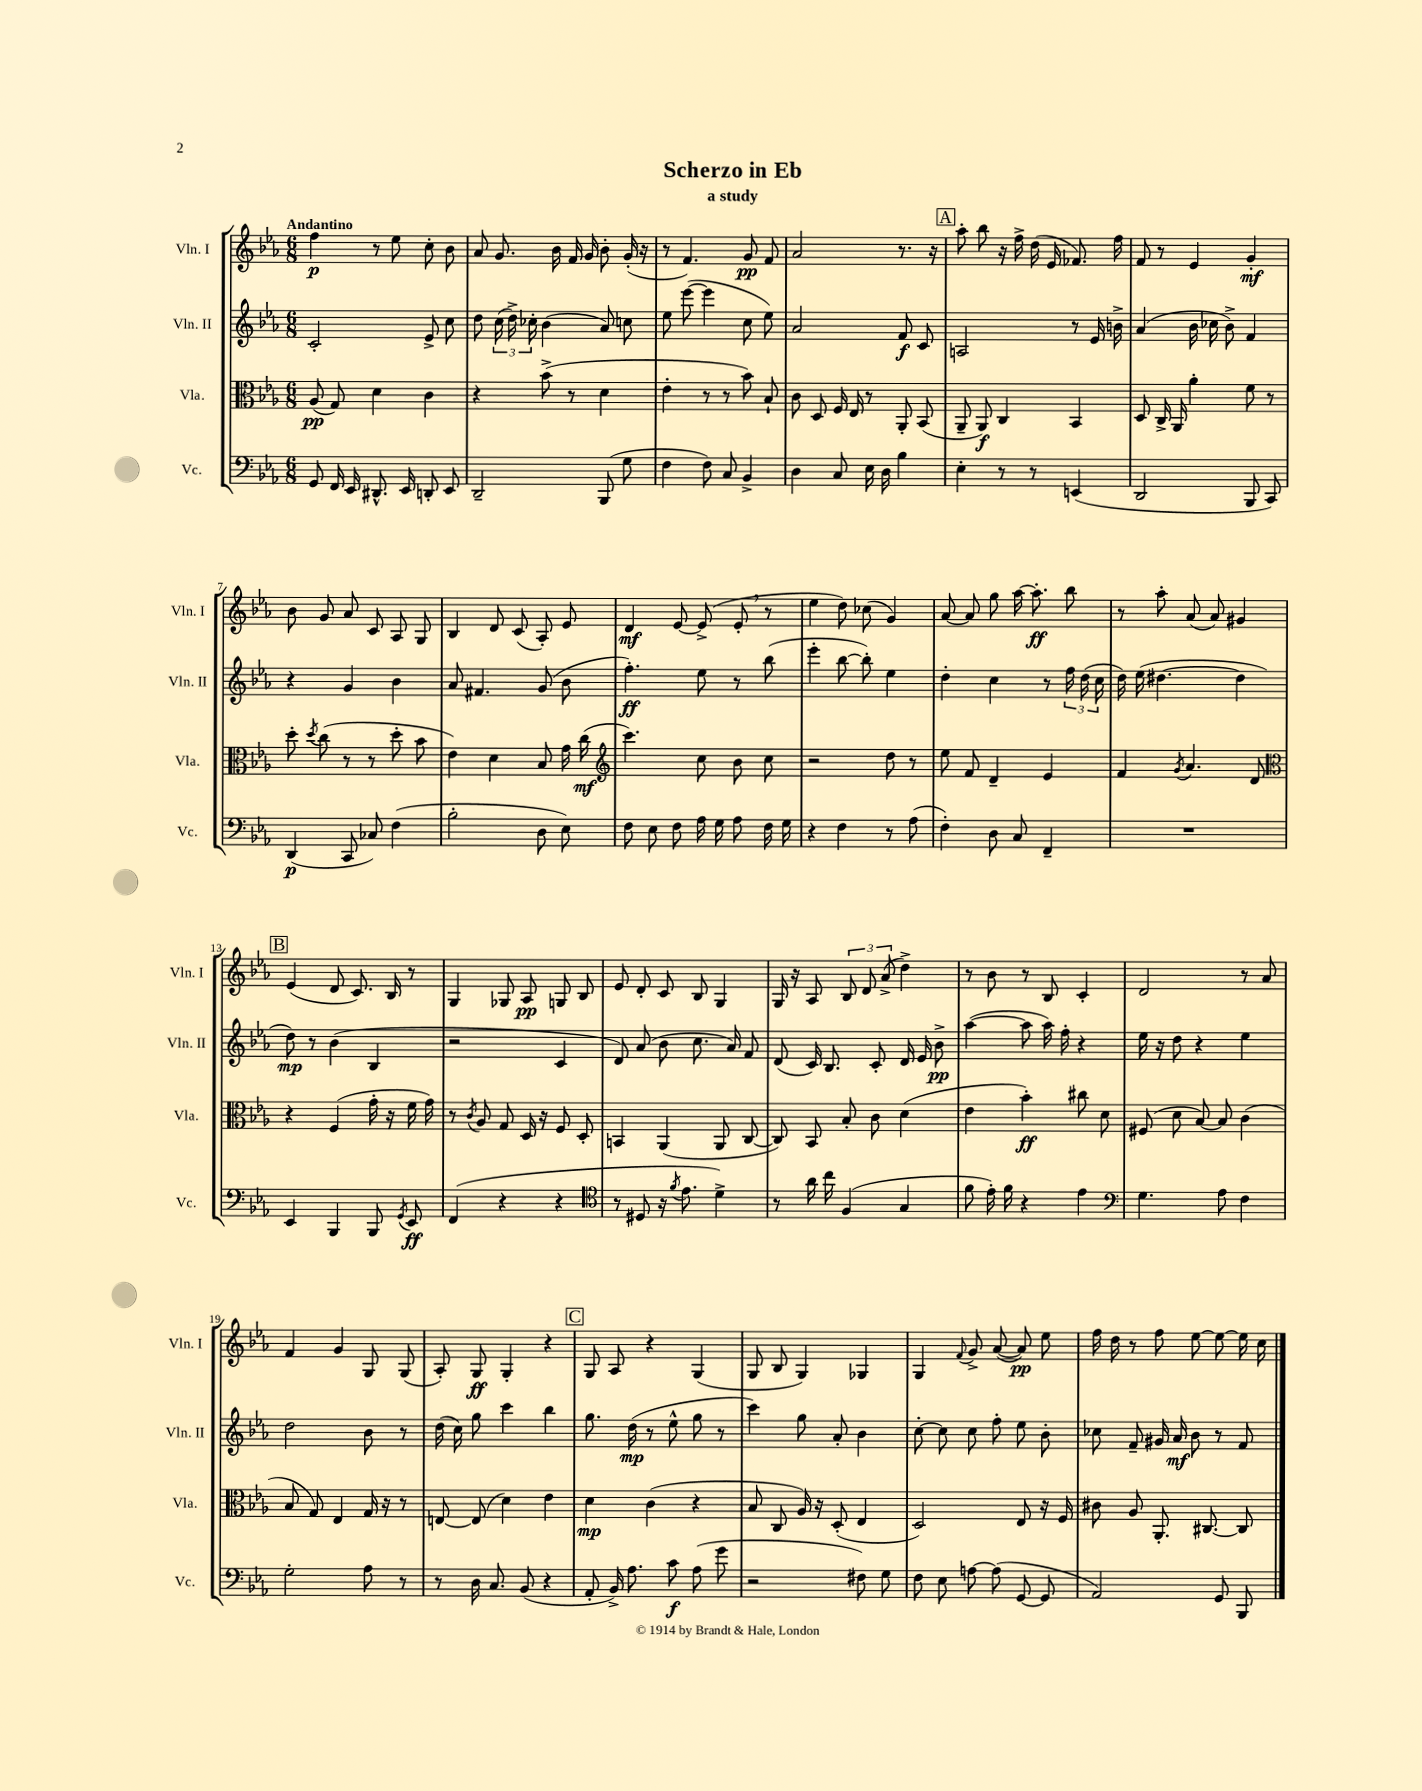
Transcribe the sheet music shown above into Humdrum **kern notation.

**kern	**kern	**kern	**kern
*staff4	*staff3	*staff2	*staff1
*clefF4	*clefC3	*clefG2	*clefG2
*k[b-e-a-]	*k[b-e-a-]	*k[b-e-a-]	*k[b-e-a-]
*M6/8	*M6/8	*M6/8	*M6/8
8GG/	(8A-/	2c'/	4ff\
16FF/	8G/)	.	.
16EE-/	.	.	.
8.DD#^^/	4d\	.	8r
.	.	.	8ee-\
16EE-/	.	.	.
8DD'/	4c\	8e-^/	8cc'\
8EE-/	.	8cc\	8b-\
=	=	=	=
2DD~/	4r	8dd\	8a-/
.	.	(24cc\	8.g/
.	.	24dd^\)	.
.	.	24cc-'\	.
.	(8b-^\	(4b-\	.
.	.	.	16b-\
.	8r	.	16f/
.	.	.	16g/
(8BBB-/	4d\	8a-/)	8b-'\
8G\	.	8cc\	(16g'/
.	.	.	16r
=	=	=	=
4F\	4e-'\	8ee-\	8r
.	.	([8eee-\	4.f/)
8F\)	8r	4eee-\]	.
8C/	8r	.	.
4BB-^/	8b-\)	8cc\	8g/
.	8B-`/	8ee-\)	8f/
=	=	=	=
4D\	8c\	2a-/	2a-/
.	8D/	.	.
8C/	16F/	.	.
.	16E-/	.	.
16E-\	8r	.	.
16D\	.	.	.
4B-\	8AA-'/	8f/	8.r
.	(8BB-/	8c/	.
.	.	.	16r
=	=	=	=
4E-'\	8AA-~/	2A/	8aa-'\
.	8AA-/)	.	8bb-\
8r	4C/	.	16r
.	.	.	16ff^\
8r	.	.	(16dd\
.	.	.	16e-/
(4EE/	4BB-/	8r	8.f-/)
.	.	16e-/	.
.	.	16b^\	16ff\
=	=	=	=
2DD/	8D/	(4a-/	8f/
.	16C^/	.	8r
.	16AA-/	.	.
.	4a-'\	16b-\	4e-/
.	.	16cc-\	.
.	.	8b-^\)	.
8BBB-/	8f\	4f/	4g'/
8CC/)	8r	.	.
=	=	=	=
(4DD/	8dd'\	4r	8b-\
.	8qdd/	.	.
.	(8cc\	.	8g/
8CC/	8r	4g/	8a-/
8C-/)	8r	.	8c/
(4F\	8dd'\	4b-\	8A-/
.	8b-\	.	8G/
=	=	=	=
2B-'\	4e-\)	8a-/	4B-/
.	.	4.f#/	.
.	4d\	.	8d/
.	.	.	(8c/
8D\	8B-/	(8g/	8A-'/)
8E-\)	16g\	8b-\	8e-/
.	(16cc\	.	.
=	=	=	=
*	*clefG2	*	*
8F\	4.ccc\)	4.ff'\)	4d/
8E-\	.	.	.
8F\	.	.	[8e-/
16A-\	8cc\	8ee-\	(8e-^/]
16G\	.	.	.
8A-\	8b-\	8r	8e-'/
16F\	8cc\	(8bb-\	8r
16G\	.	.	.
=	=	=	=
4r	2r	4eee-'\	4ee-\
4F\	.	[8bb-\	8dd\)
.	.	8bb-'\])	(8cc-\
8r	8dd\	4ee-\	4g/)
(8A-\	8r	.	.
=	=	=	=
4F'\)	8ee-\	4dd'\	[8a-/
.	8f/	.	8a-/]
8D\	4d~/	4cc\	8gg\
8C/	.	.	[16aa-\
.	.	.	8.aa-'\]
4FF~/	4e-/	8r	.
.	.	24ff\	8bb-\
.	.	(24dd\	.
.	.	24cc\	.
=	=	=	=
2.r	4f/	16dd\)	8r
.	.	(16ee-\	.
.	.	[4.dd#\	8aa-'\
.	8qg/	.	.
.	4.a-/	.	(8a-/
.	.	.	8a-/)
.	.	4dd#\]	4g#/
.	8d/	.	.
=	=	=	=
*	*clefC3	*	*
4EE-/	4r	8dd\)	(4e-/
.	.	8r	.
4BBB-/	(4F/	(4b-\	8d/
.	.	.	8.c/)
8BBB-/	16g'\	4B-/	.
.	16r	.	16B-/
8qGG/	.	.	.
8EE-/	16f\	.	8r
.	16g\)	.	.
=	=	=	=
(4FF/	8r	2r	4G/
.	8qc/	.	.
.	8A-/	.	.
4r	8G/	.	8G-/
.	16D/	.	8A-/
.	16r	.	.
4r	8F/	4c/	8G/
.	8D'/	.	8B-/
=	=	=	=
*clefC4	*	*	*
8r	4BB/	8d/)	8e-/
8D#/	.	(8a-/	8d'/
16r	(4AA-/	8b-\	8c/
8qf/	.	.	.
8.e-\	.	.	.
.	.	8.cc\	8B-/
4d^\)	8AA-/	.	4G/
.	.	16a-/)	.
.	[8C/	8f/	.
=	=	=	=
8r	8C/])	(8d/	16G/
.	.	.	16r
16a-\	8BB-/	16c/)	8A-/
16cc\	.	8.B-/	.
(4F/	8B-'/	.	12B-/
.	.	.	12d/
.	8c\	8c'/	.
.	.	.	(12a-^/
4G/	(4d\	16d/	4dd^\)
.	.	16e-/	.
.	.	8b-^\	.
=	=	=	=
8f\	4e-\	([4aa-\	8r
16e-'\)	.	.	8b-\
16f\	.	.	.
4r	4b-'\)	8aa-\]	8r
.	.	16aa-\)	8B-/
.	.	16ff'\	.
4e-\	8cc#\	4r	4c'/
.	8d\	.	.
=	=	=	=
*clefF4	*	*	*
4.G\	(8F#/	16ee-\	2d/
.	.	16r	.
.	8d\	8dd\	.
.	[8B-/)	4r	.
8A-\	8B-/]	.	.
4F\	(4c\	4ee-\	8r
.	.	.	8a-/
=	=	=	=
2G'\	8B-/	2dd\	4f/
.	8G/)	.	.
.	4E-/	.	4g/
8A-\	16G/	8b-\	8G/
.	16r	.	.
8r	8r	8r	(8G/
=	=	=	=
8r	[8E/	(16dd\	8A-'/)
.	.	16cc\)	.
16D\	(8E/]	8gg\	8G/
8.C/	.	.	.
.	4d\)	4ccc\	4G'/
(8BB-/	.	.	.
4r	4e-\	4bb-\	4r
=	=	=	=
8AA-'/	4d\	8.gg\	8G/
16BB-^/)	.	.	8A-/
8.A-\	.	(16dd\	.
.	(4c\	8r	4r
8c\	.	8ee-^^\	.
(8A-\	4r	8gg\	(4G/
8g\	.	8r	.
=	=	=	=
2r	8B-/	4ccc\)	8G/
.	8C/	.	8B-/
.	16A-/)	8gg\	4G/)
.	16r	.	.
.	(8D'/	8a-'/	.
8F#\)	4E-/	4b-\	4G-/
8G\	.	.	.
=	=	=	=
8F\	2D/)	[8cc'\	4G/
8E-\	.	8cc\]	.
.	.	.	8qqf/
[8A\	.	8cc\	8g^/
(8A\]	.	8ff'\	([8a-/
[8GG/	8E-/	8ee-\	8a-/])
8GG/]	16r	8b-'\	8ee-\
.	16F/	.	.
=	=	=	=
2AA-/)	8c#\	8cc-\	16ff\
.	.	.	16dd\
.	8A-/	8f~/	8r
.	8.AA-'/	16g#/	8ff\
.	.	16a-/	.
.	.	8b-\	[8ee-\
.	[8.C#/	.	.
8GG/	.	8r	8ee-\_
8BBB-/	8C#/]	8f/	16ee-\]
.	.	.	16cc\
==	==	==	==
*-	*-	*-	*-
